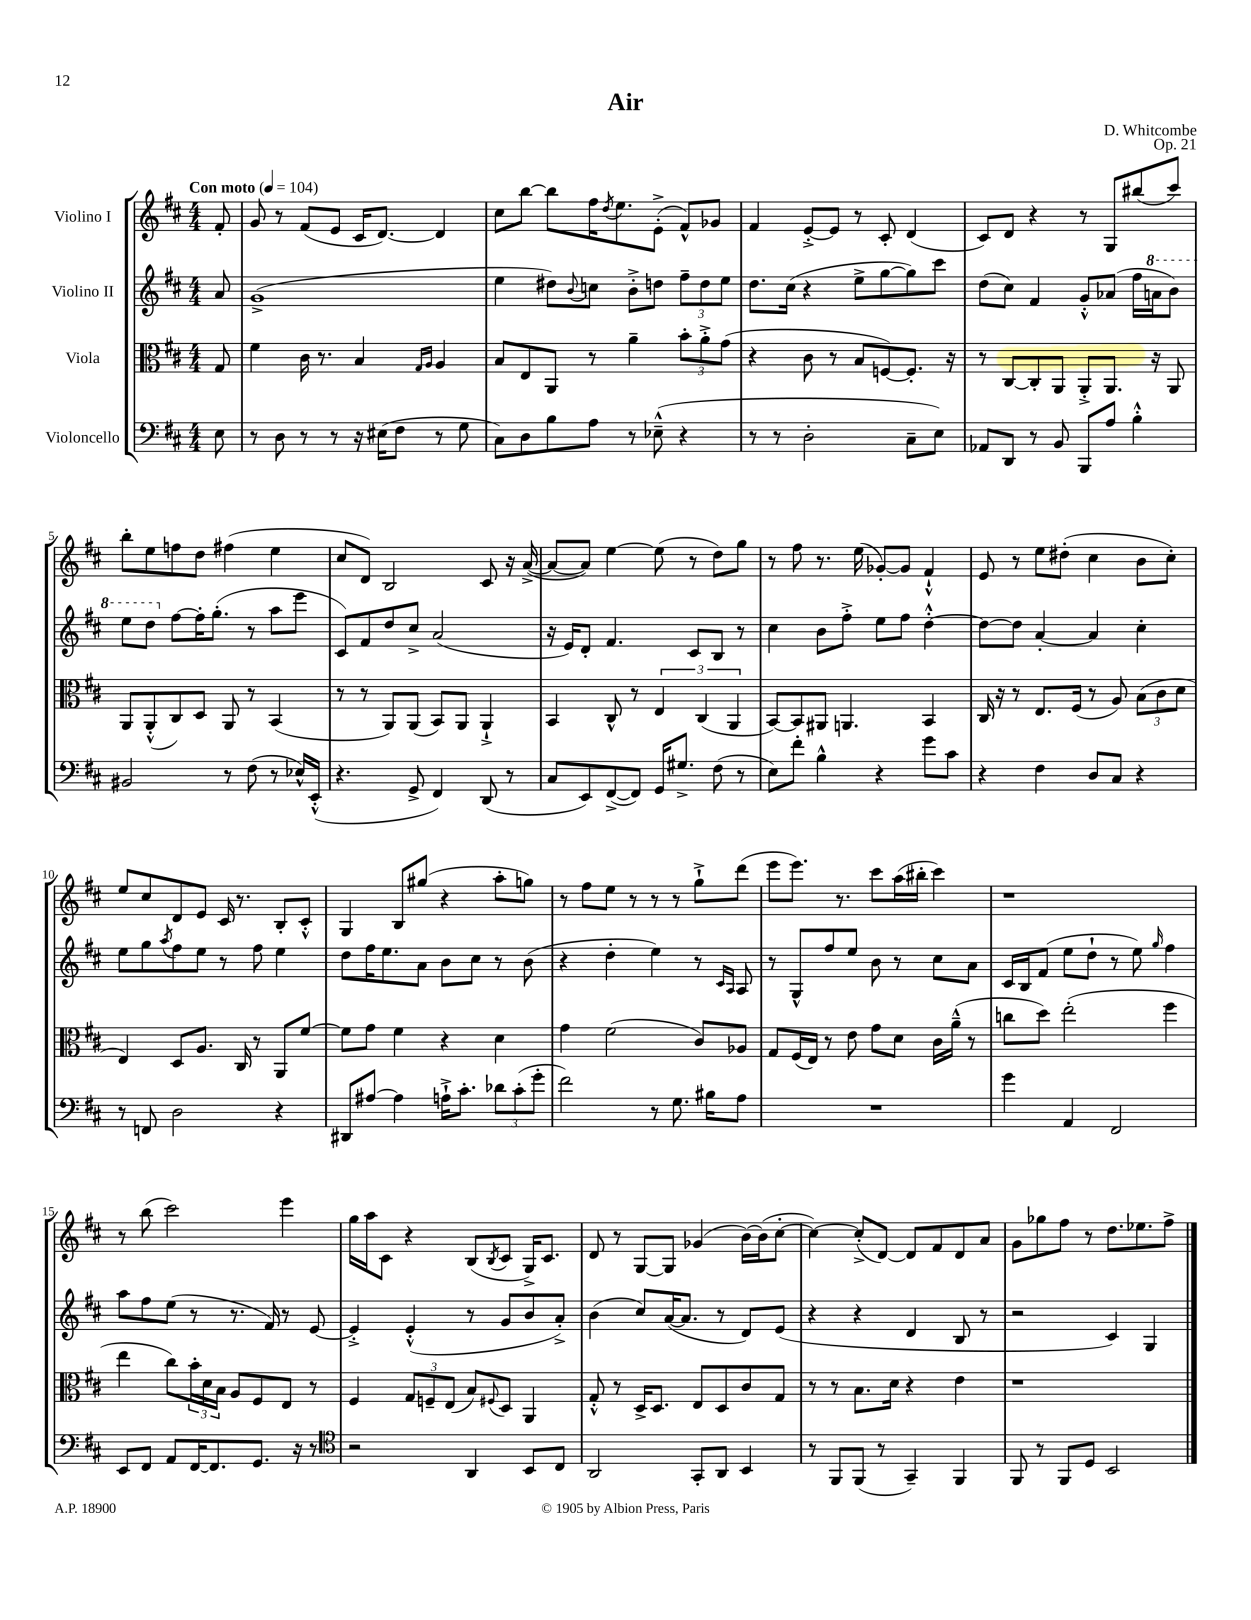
\header { title = "Air" composer = "D. Whitcombe" opus = "Op. 21" }
<<
\new StaffGroup <<
\new Staff = "s0" \with { instrumentName = "Violino I" } {
    \clef treble \key d \major \numericTimeSignature \time 4/4 \partial 8 \tempo "Con moto" 4 = 104
    fis'8-. |
    g'8 r8 fis'8( e'8 cis'16 d'8.~) d'4 |
    cis''8 b''8~ b''8 fis''16 \acciaccatura { d''8 } e''8. e'8-.->( fis'8-^) ges'8 |
    fis'4 e'8~-.-> e'8 r8 cis'8-. d'4( |
    cis'8) d'8 r4 r8 g8 bis''8( cis'''8) |
    b''8-. e''8 f''8 d''8 fis''4( e''4 |
    cis''8 d'8) b2 cis'8 r16 a'16~->( |
    a'8~ a'8) e''4~ e''8( r8 d''8) g''8 |
    r8 fis''8 r8. e''16( ges'8~-.) ges'8 fis'4-!-^ |
    e'8 r8 e''8 dis''8-.( cis''4 b'8 cis''8-.) |
    e''8 cis''8 d'8 e'8 cis'16 r8. b8-. cis'8-.-^ |
    g4 b8 gis''8( r4 a''8-. g''8) |
    r8 fis''8 e''8 r8 r8 r8 g''8-!-> d'''8( |
    e'''8 e'''8.) r8. cis'''8 a''16( bis''16-. cis'''4) |
    r1 |
    r8 b''8( cis'''2) e'''4 |
    g''16 a''16 cis'8 r4 b8( \acciaccatura { b8 } cis'8 g16->) cis'8. |
    d'8 r8 g8~ g8 ges'4( b'16~) b'16( cis''8~-. |
    cis''4~) cis''8-.->( d'8~) d'8 fis'8 d'8 a'8 |
    g'8 ges''8 fis''8 r8 d''8. ees''8. fis''8-> \bar "|." |
}
\new Staff = "s1" \with { instrumentName = "Violino II" } {
    \clef treble \key d \major \numericTimeSignature \time 4/4 \partial 8
    a'8 |
    g'1->( |
    e''4 dis''8) \appoggiatura { b'8 } c''8 b'8-.-> d''8 \tuplet 3/2 { fis''8-- d''8 e''8 } |
    d''8. cis''16( r4 e''8-> g''8~ g''8) cis'''8 |
    d''8( cis''8) fis'4 g'8-.-^ aes'8( fis''16 \ottava #1 a''!16 b''8) |
    e'''8 d'''8 \ottava #0 fis''8~ fis''16-. g''8.-.( r8 a''8 e'''8 |
    cis'8) fis'8 d''8 cis''8-> a'2( |
    r16 e'16) d'8-. fis'4. cis'8 b8 r8 |
    cis''4 b'8 fis''8-.-> e''8 fis''8 d''4~-.-^ |
    d''8~ d''8 a'4~-. a'4 cis''4-. |
    e''8 g''8 \acciaccatura { a''8 } fis''8 e''8 r8 fis''8 e''4 |
    d''8 fis''16 e''8. a'8 b'8 cis''8 r8 b'8( |
    r4 d''4-. e''4) r8 \grace { cis'16 a16 } a8 |
    r8 g8-^ fis''8 e''8 b'8 r8 cis''8 a'8 |
    cis'16 b16 fis'8( e''8 d''8-! r8 e''8) \grace { g''16 } fis''4 |
    a''8 fis''8 e''8( r8 r8. fis'16) r8 e'8~ |
    e'4-.-> e'4-.-^( r8 g'8 b'8 a'8-.->) |
    b'4( cis''8) a'16~( a'8. r8 d'8) e'8( |
    r4 r4 d'4 b8 r8 |
    r2 cis'4) g4 \bar "|." |
}
\new Staff = "s2" \with { instrumentName = "Viola" } {
    \clef alto \key d \major \numericTimeSignature \time 4/4 \partial 8
    g8 |
    fis'4 cis'16 r8. b4 \grace { g16 a16 } a4 |
    b8 e8 a,8 r8 a'4-- \tuplet 3/2 { b'8-. a'8-.-> g'8( } |
    r4 cis'8 r8 b8 f8~) f8.-. r16 |
    r8 cis8~ cis8-. a,8 a,8-.-> a,8. r16 a,8 |
    a,8 a,8-.-^( cis8) d8 a,8 r8 b,4( |
    r8 r8 a,8) a,8( b,8) a,8 a,4-!-> |
    b,4 cis8-^ r8 \tuplet 3/2 { e4 cis4( a,4 } |
    b,8~) b,8 ais,8 a,4. b,4 |
    cis16 r16 r8 e8. fis16( r8 a8) \tuplet 3/2 { b8( cis'8 d'8 } |
    e4) d8 a8. cis16 r8 a,8 fis'8~ |
    fis'8 g'8 fis'4 r4 d'4 |
    g'4 fis'2( cis'8) aes8 |
    g8 fis16( e16) r8 e'8 g'8 d'8 cis'16 a'16---^( r8 |
    c''8 d''8) e''2-.( fis''4 |
    e''4 cis''8) \tuplet 3/2 { b'16-. d'16 b16 } a8 fis8 e8 r8 |
    fis4 \tuplet 3/2 { g8 f8-- e8( } b8) \appoggiatura { fis8 } d8 a,4 |
    g8-.-^ r8 d16-> d8. e8 d8 cis'8 g8 |
    r8 r8 b8. d'16 r4 e'4 |
    r1 \bar "|." |
}
\new Staff = "s3" \with { instrumentName = "Violoncello" } {
    \clef bass \key d \major \numericTimeSignature \time 4/4 \partial 8
    e8 |
    r8 d8 r8 r8 r16 eis16( fis8 r8 g8 |
    cis8) d8 b8 a8 r8 ees8---^( r4 |
    r8 r8 d2-. cis8-- e8) |
    aes,8 d,8 r8 b,8 b,,8 a8 b4-.-^ |
    bis,2 r8 fis8( r8 ees16-^) e,16-.-^( |
    r4. g,8-> fis,4) d,8( r8 |
    cis8 e,8) fis,8~->( fis,8) g,16 gis8.-> fis8( r8 |
    e8) fis'8-. b4-^ r4 g'8 cis'8 |
    r4 fis4 d8 cis8 r4 |
    r8 f,8 d2 r4 |
    dis,8 ais8~ ais4 a16-!-> cis'8.-. \tuplet 3/2 { des'8 cis'8-.( g'8-. } |
    fis'2) r8 g8. bis16 a8 |
    R1 |
    g'4 a,4 fis,2 |
    e,8 fis,8 a,8 fis,16~ fis,8. g,8. r16 r8 |
    \clef tenor r2 a,4 b,8 cis8 |
    a,2 g,8-. a,8 b,4 |
    r8 fis,8 fis,8( r8 g,4--) fis,4 |
    fis,8 r8 fis,8 d8 b,2 \bar "|." |
}
>>
>>
